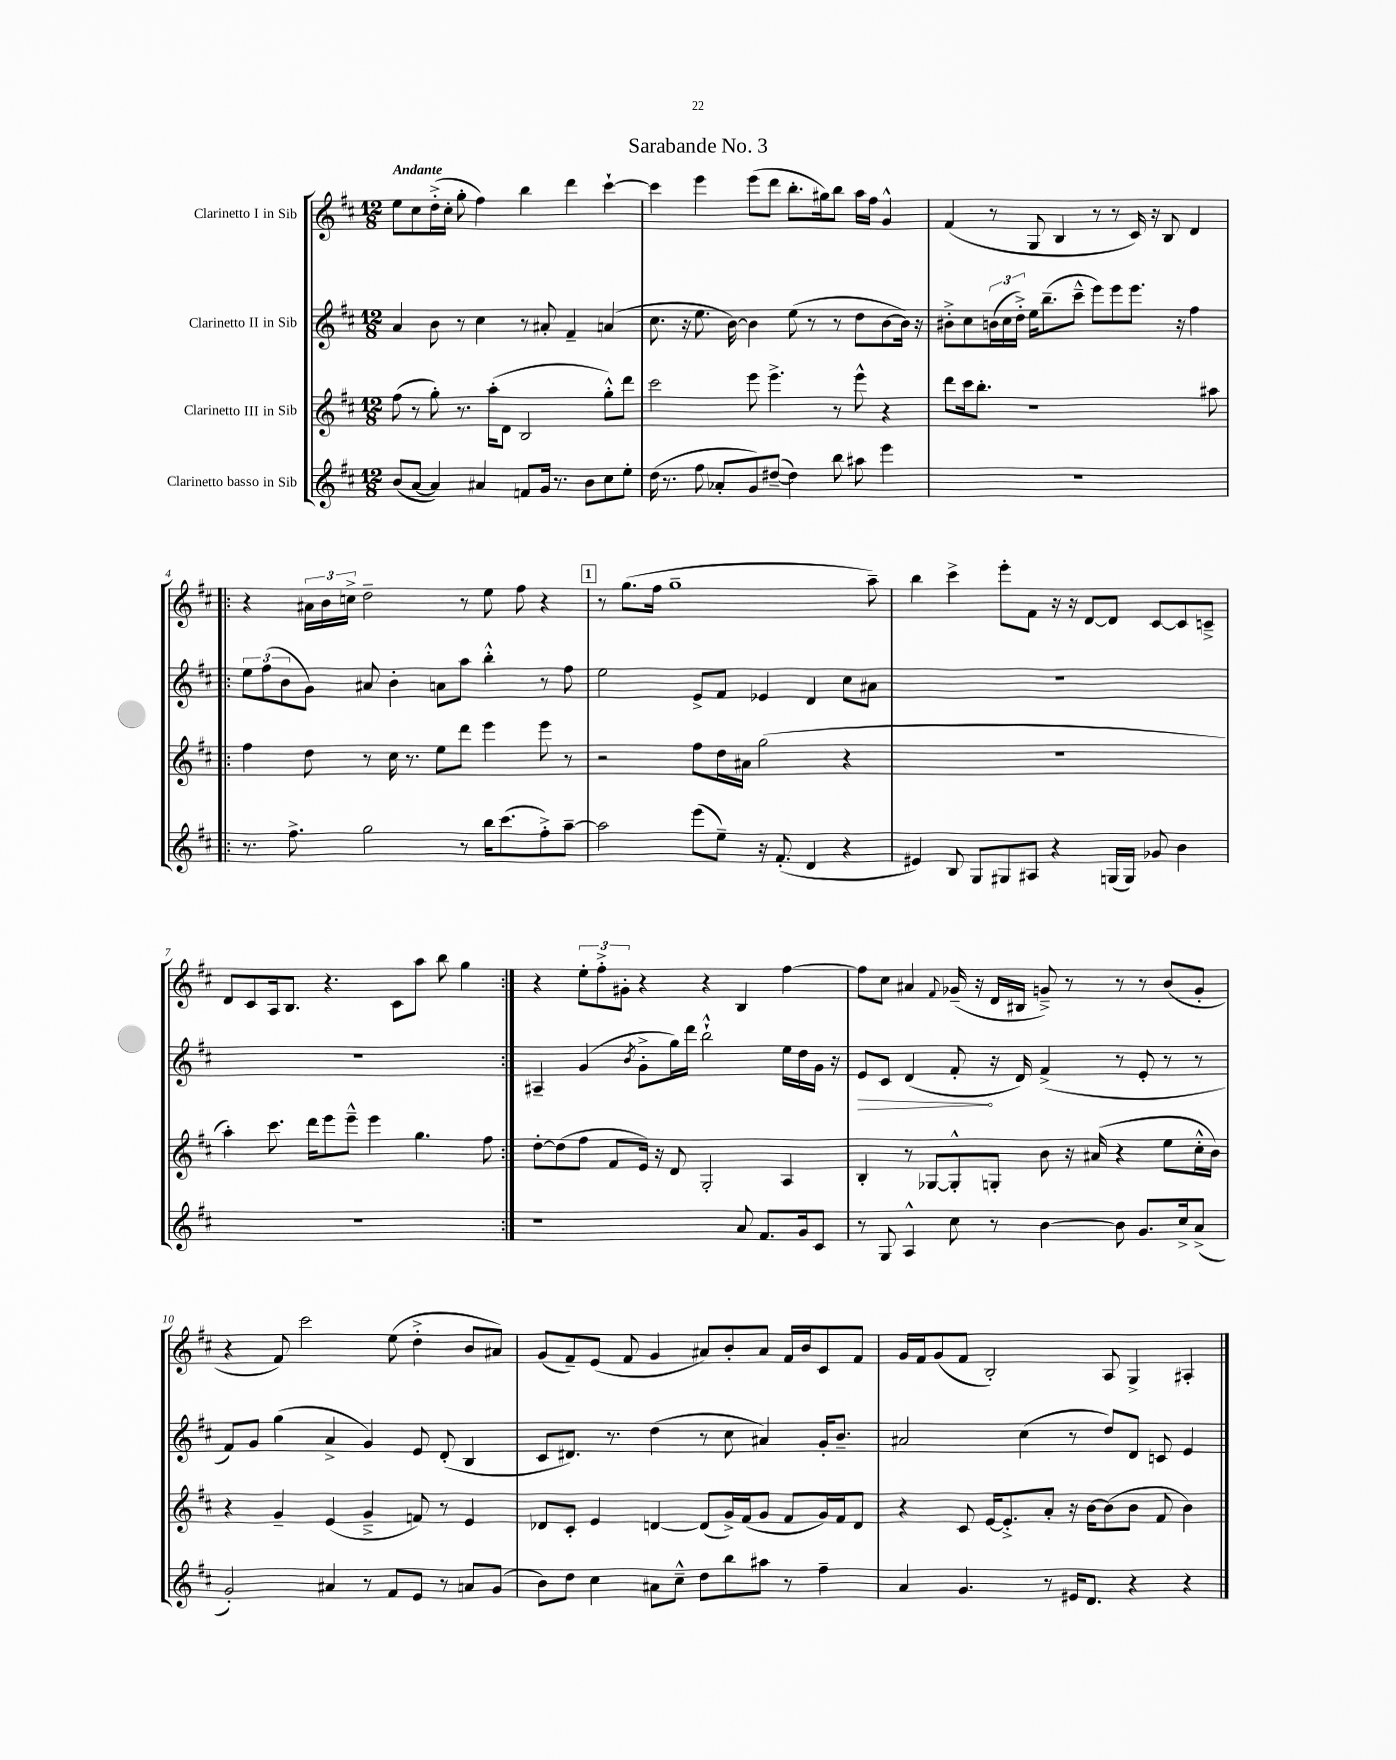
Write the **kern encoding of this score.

**kern	**kern	**kern	**kern
*staff4	*staff3	*staff2	*staff1
*clefG2	*clefG2	*clefG2	*clefG2
*k[f#c#]	*k[f#c#]	*k[f#c#]	*k[f#c#]
*M12/8	*M12/8	*M12/8	*M12/8
(8b	(8ff#	4a	8ee
[8a	8r	.	8cc#
4a])	8gg')	8b	(16dd'^
.	.	.	16cc#'
.	8.r	8r	8gg'
4a#	.	4cc#	4ff#)
.	(16aa'	.	.
.	8d	.	.
8f	2B	8r	4bb
16g	.	8a#'	.
8.r	.	.	.
.	.	4f#~	4ddd
8b	.	.	.
8cc#	8gg'^^)	(4a	[4ccc#`
8ee'	8ddd	.	.
=	=	=	=
(16dd	2ccc#	8.cc#	4ccc#]
8.r	.	.	.
.	.	16r	.
8ff#	.	8.ee	4eee
8a-'	.	.	.
.	.	[16b)	.
8g)	8eee	4b]	(8eee
([8dd#~	4.eee^	.	8ddd
4dd#])	.	(8ee	8.bb'
.	.	8r	.
.	.	.	16gg#)
8bb	8r	8r	8bb
8aa#	8eee^^	8dd	16aa
.	.	.	16ff#
4eee	4r	[8b	4g^^
.	.	16b])	.
.	.	16r	.
=	=	=	=
1.r	8ddd	8b#'^	(4f#
.	16ccc#	8cc#	.
.	8.bb'	.	.
.	.	(24b	8r
.	.	24cc#	.
.	.	24dd'^)	.
.	1r	16ee	8G
.	.	(8.bb~	.
.	.	.	4B
.	.	8ccc#~^^	.
.	.	8eee)	8r
.	.	8eee	8r
.	.	8.eee	16c#)
.	.	.	16r
.	.	.	8B
.	.	16r	.
.	.	4ff#	4d
.	8aa#	.	.
=!|:	=!|:	=!|:	=!|:
8.r	4ff#	12ee	4r
.	.	(12ff#	.
.	.	12b	.
8.ff#^	.	.	.
.	8dd	8g)	24a#
.	.	.	24b
.	.	.	24cc^
2gg	8r	8a#	2dd~
.	16cc#	4b'	.
.	8.r	.	.
.	8ee	8a	.
8r	8ddd	8aa	8r
16bb	4eee	4bb'^^	8ee
(8.ccc#	.	.	.
.	.	.	8ff#
8ff#'^)	8eee	8r	4r
[8aa~	8r	8ff#	.
=	=	=	=
2aa]	2r	2ee	8r
.	.	.	(8.gg
.	.	.	16ff#
.	.	.	1gg~
(8eee	8ff#	8e^	.
8ee~)	16dd	8f#	.
.	16a#	.	.
16r	(2gg	4e-	.
(8.f#'	.	.	.
4d	.	4d	.
4r	4r	8cc#	.
.	.	8a#	8aa~)
=	=	=	=
4e#)	1.r	1.r	4bb
8B	.	.	4ccc#^
8G	.	.	.
8G#	.	.	8eee'
8A#	.	.	8f#
4r	.	.	16r
.	.	.	16r
.	.	.	[8d
(16G	.	.	8d]
16G)	.	.	.
8g-	.	.	[8c#
4b	.	.	8c#]
.	.	.	8c~^
=	=	=	=
1.r	4aa')	1.r	8d
.	.	.	8c#
.	8.ccc#	.	16A
.	.	.	8.B
.	16ddd	.	.
.	8eee	.	4.r
.	8eee~^^	.	.
.	4eee	.	.
.	.	.	8c#
.	4.gg	.	8aa
.	.	.	8bb
.	.	.	4gg
.	8ff#	.	.
=:|!	=:|!	=:|!	=:|!
1r	[8dd'	4A#~	4r
.	(8dd]	.	.
.	8ff#	(4g	12ee'
.	.	.	12ff#'^
.	8f#	.	.
.	.	.	12g#'
.	.	8qb	.
.	16e)	8g'^	4r
.	16r	.	.
.	8d	16gg)	.
.	.	16ddd	.
.	2G'	2bb`^^	4r
8a	.	.	4B
8.f#	.	.	.
.	4A	16ee	[4ff#
16g	.	16dd	.
8c#	.	16g	.
.	.	16r	.
=	=	=	=
8r	4B'	8e	8ff#]
8G	.	8c#	8cc#
4A^^	8r	(4d	4a#
.	[8G-	.	.
.	.	.	8qqf#
8cc#	8G-'^^]	8f#'	(16g-~
.	.	.	16r
8r	8G'	16r	16d
.	.	16d)	16B#
[4b	8b	(4f#^	8g~^)
.	16r	.	8r
.	(16a#	.	.
8b]	4r	8r	8r
8.g	.	8e'	8r
.	8ee	8r	(8b
16cc#^	.	.	.
(8a^	16cc#'^^	8r	8g'
.	16b)	.	.
=	=	=	=
2g')	4r	8f#)	4r
.	.	8g	.
.	4g~	(4gg	8f#)
.	.	.	2ccc#
4a#	(4e	4a^	.
8r	4g~^	4g)	.
8f#	.	.	(8ee
8e	8f)	8e	4dd'^
8r	8r	(8d'	.
8a	4e	4B	8b
(8g	.	.	8a#)
=	=	=	=
8b)	8d-	8c#	(8g
8dd	8c#'	8.d#)	8f#~)
4cc#	4e	.	(8e
.	.	8.r	.
.	.	.	8f#
8a#	[4d	(4dd	4g
8cc#~^^	.	.	.
8dd	(8d]	8r	8a#)
8bb	16g^)	8cc#	8b'
.	(16f#	.	.
8aa#	8g	4a#)	8a#
8r	8f#	.	16f#
.	.	.	16b
4ff#~	16g)	16g'	8c#
.	16f#	8.b~	.
.	8d	.	8f#
=	=	=	=
4a	4r	2a#	16g
.	.	.	16f#
.	.	.	(8g
4.g	8c#	.	8f#
.	[16e	.	2B')
.	8.e'^]	.	.
.	.	(4cc#	.
8r	8a'	.	.
16e#	16r	8r	.
8.d	[16b	.	.
.	(8b]	8dd)	8A
4r	8b	8d	4G^
.	8f#	8c	.
4r	4b)	4e	4A#'
==	==	==	==
*-	*-	*-	*-
